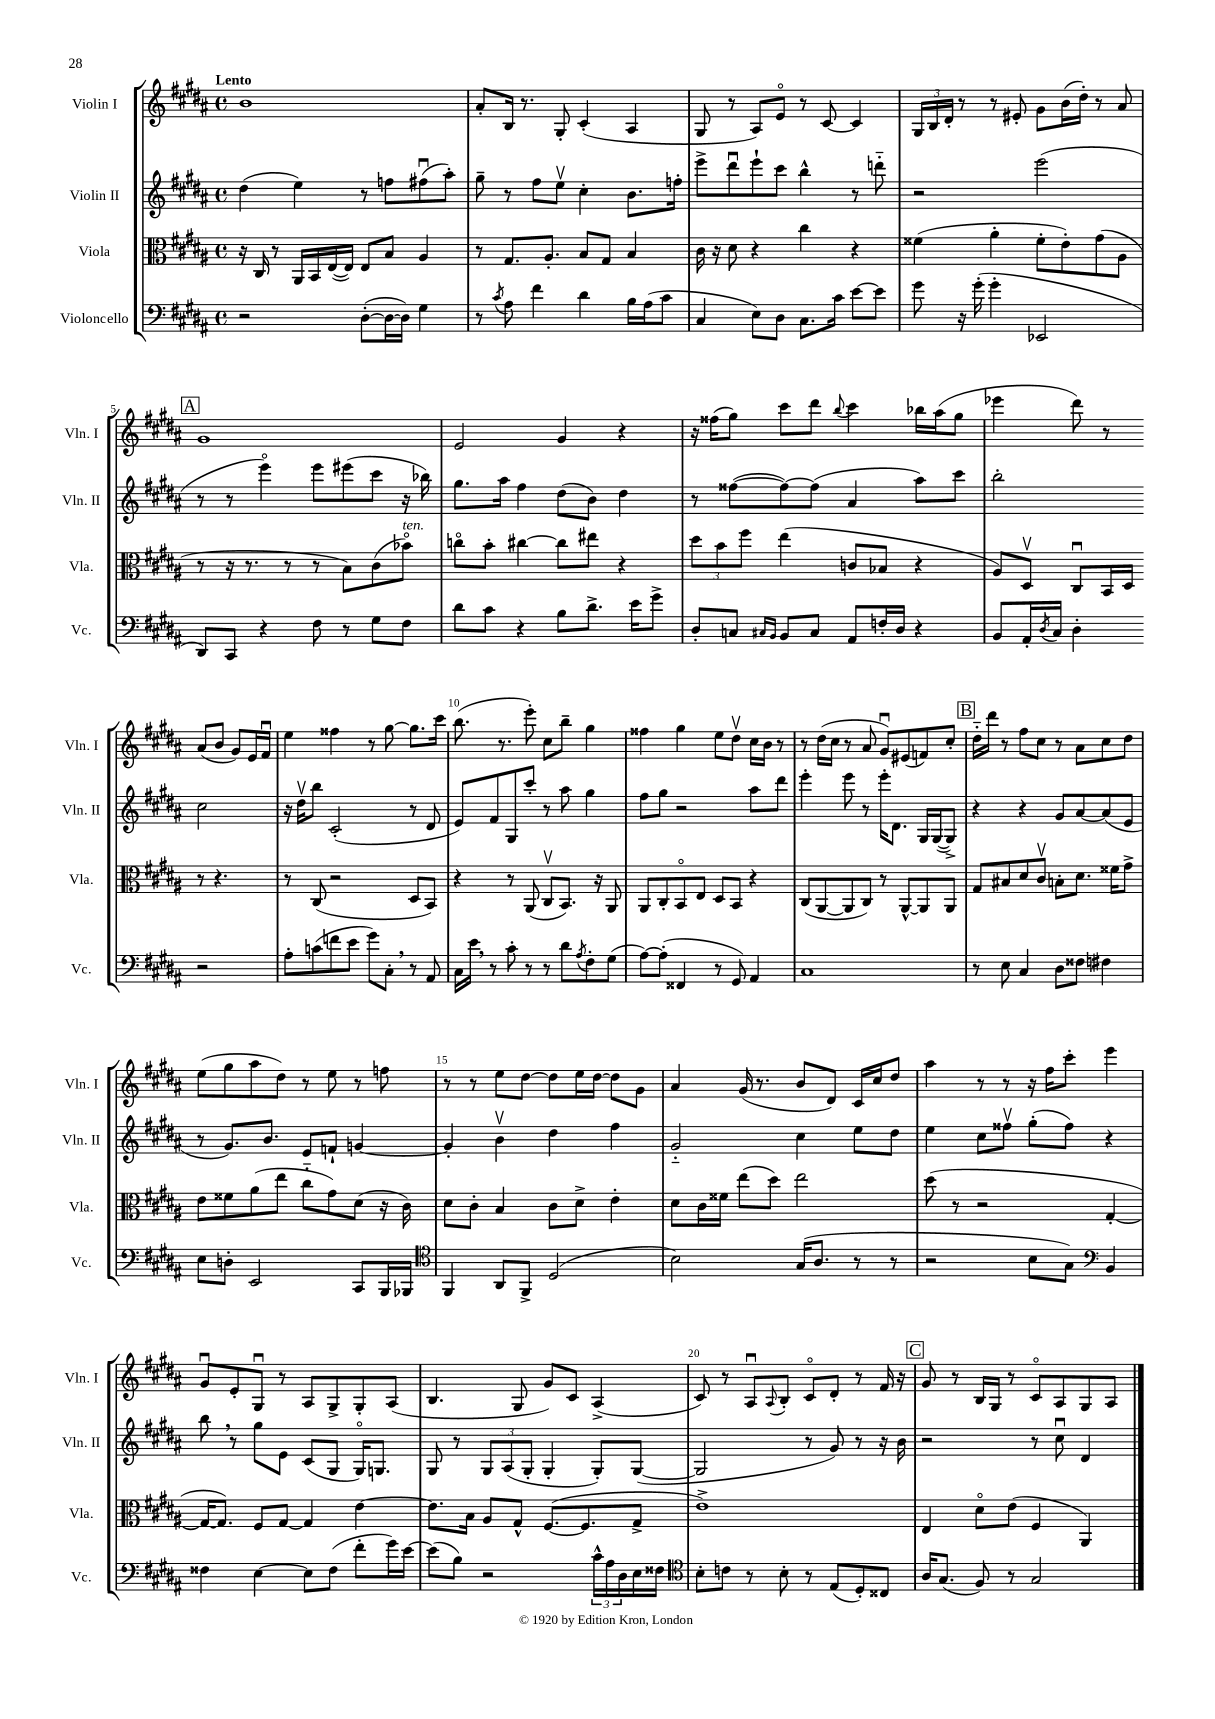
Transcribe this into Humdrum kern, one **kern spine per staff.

**kern	**kern	**kern	**kern
*staff4	*staff3	*staff2	*staff1
*clefF4	*clefC3	*clefG2	*clefG2
*k[f#c#g#d#a#]	*k[f#c#g#d#a#]	*k[f#c#g#d#a#]	*k[f#c#g#d#a#]
*M4/4	*M4/4	*M4/4	*M4/4
*met(c)	*met(c)	*met(c)	*met(c)
2r	16r	(4dd#	1b
.	16C#	.	.
.	8r	.	.
.	16AA#	4ee)	.
.	16BB	.	.
.	([16E	.	.
.	16E])	.	.
([8D#'	8E	8r	.
16D#_	8B	8ff	.
16D#])	.	.	.
4G#	4A#	(8ff#u	.
.	.	8aa#')	.
=	=	=	=
8r	8r	8gg#~	8a#'
8qc#	.	.	.
8A#	8.G#	8r	16B
.	.	.	8.r
4f#	.	8ff#	.
.	8.A#'	.	.
.	.	8eev	8G#'
4d#	8B	4cc#'	(4c#'
.	8G#	.	.
16B	4B	8.b	4A#
(16A#	.	.	.
8c#	.	.	.
.	.	16ff'	.
=	=	=	=
4C#	16c#	8eee^	8G#
.	16r	.	.
.	8d#	8ddd#u	8r
8E)	4r	8eee`	8A#)
8D#	.	8ccc#	8eo
8.C#	4cc#	4bb^^	8r
.	.	.	[8c#
16c#	.	.	.
[8e	4r	8r	4c#]
8e]	.	8ddd'~	.
=	=	=	=
8g#	(4f##	2r	24G#
.	.	.	24B
.	.	.	24d#'
16r	.	.	8r
(16g#'	.	.	.
4g#'	4a#'	.	8r
.	.	.	8e#'
2EE-	8f##'	(2eee	8g#
.	8e')	.	(16b
.	.	.	16dd#')
.	(8g#	.	8r
.	8A#	.	8a#
=	=	=	=
8DD#)	8r	8r	1g#
8CC#	16r	8r	.
.	8.r	.	.
4r	.	4eeeo)	.
.	8r	.	.
8F#	8r	8eee	.
8r	8B)	(8eee#	.
8G#	(8c#	8ccc#	.
8F#	8b-o)	16r	.
.	.	16bb-)	.
=	=	=	=
8d#	8cco	8.gg#	2e
8c#	8b'	.	.
.	.	16aa#	.
4r	[4cc#	4ff#	.
8B	8cc#]	(8dd#	4g#
8.d#^	8ee#	8b)	.
.	4r	4dd#	4r
16e	.	.	.
8g#^	.	.	.
=	=	=	=
8D#'	12dd#	8r	16r
.	.	.	(16ff##
.	12b	.	.
8C	.	([8ff##	8gg#)
.	12ff#	.	.
16qqC#	.	.	.
16qqBB	.	.	.
8BB	(4ee	8ff##_)	8ccc#
8C#	.	(8ff##]	8ddd#
.	.	.	8qqbb
8AA#	8c	4a#	4ccc#
16F'	8B-	.	.
16D#	.	.	.
4r	4r	8aa#)	16bb-
.	.	.	(16aa#
.	.	8ccc#	8gg#
=	=	=	=
8BB	8A#)	2bb'	4eee-
16AA#'	8D#v	.	.
8qD#	.	.	.
16C#	.	.	.
4D#'	8C#u	.	8ddd#)
.	16BB	.	8r
.	16D#	.	.
2r	8r	2cc#	(8a#
.	4.r	.	8b
.	.	.	8g#)
.	.	.	16e
.	.	.	16f#u
=	=	=	=
8A#'	8r	16r	4ee
.	.	16dd#v	.
(8c	(8C#	8bb	.
8f	2r	(2c#'	4ff##
8e	.	.	.
8g#)	.	.	8r
8C#'	.	.	[8gg#
8r	8D#	8r	8.gg#]
8AA#	8BB)	8d#	.
.	.	.	16ccc#
=	=	=	=
16C#	4r	8e)	(8.bb
16e	.	.	.
8r	.	8f#	.
.	.	.	8.r
8c#'	8r	8G#	.
8r	(8AA#	8ccc#'	8eee')
8r	8C#v	8r	8cc#
8d#	8.BB)	8aa#	8bb~
8qA#	.	.	.
8F#'	.	4gg#	4gg#
.	16r	.	.
(8G#	8AA#	.	.
=	=	=	=
[8A#)	8AA#	8ff#	4ff##
(8A#']	8C#'	8gg#	.
4FF##	8BBo	2r	4gg#
.	8E	.	.
8r	8D#	.	8ee
8GG#)	8BB	.	8dd#v
4AA#	4r	8aa#	16cc#
.	.	.	16b
.	.	8ddd#	8r
=	=	=	=
1C#	(8C#	4eee'	8r
.	[8AA#	.	(16dd#
.	.	.	16cc#
.	8AA#]	8eee	8r
.	8C#)	8r	8a#
.	8r	16eee'	8g#u)
.	.	8.d#	.
.	[8AA#^^	.	(8e#
.	8AA#]	16G#	8f)
.	.	([16G#	.
.	8AA#	8G#^])	8cc#'
=	=	=	=
8r	8G#	4r	16dd#'~
.	.	.	16ddd#
8E	8B#	.	8r
4C#	8d#	4r	8ff#
.	8c#v	.	8cc#
8D#	8B'	8g#	8r
8F##	8.d#	[8a#	8a#
4F#	.	(8a#]	8cc#
.	16f##	.	.
.	8g#^	8e	8dd#
=	=	=	=
8E	8e	8r	(8ee
8D'	8f##	8.g#)	8gg#
2EE	(8a#	.	8aa#
.	.	8.b	.
.	8ee	.	8dd#)
.	8cc#'~	8e	8r
.	8g#)	8f`	8ee
8CC#	(8d#	[4g	8r
16BBB	16r	.	8ff
16BBB-	16c#)	.	.
=	=	=	=
*clefC4	*	*	*
4FF#	8d#	4g']	8r
.	8c#'	.	8r
8AA#	4B	4bv	8ee
8FF#^	.	.	[8dd#
(2D#	8c#	4dd#	8dd#]
.	8d#^	.	16ee
.	.	.	[16dd#
.	4e'	4ff#	8dd#]
.	.	.	8g#
=	=	=	=
2B)	8d#	2g#'~	4a#
.	16c#	.	.
.	16f##	.	.
.	(8ee	.	(16g#
.	.	.	8.r
.	8dd#)	.	.
(16G#	2ee	4cc#	8b
8.A#	.	.	.
.	.	.	8d#)
8r	.	8ee	16c#
.	.	.	16cc#
8r	.	8dd#	8dd#
=	=	=	=
2r	(8dd#	4ee	4aa#
.	8r	.	.
.	2r	8cc#	8r
.	.	8ff##v	8r
8B	.	(8gg#'	16r
.	.	.	16ff#
8G#)	.	8ff##)	8ccc#'
*clefF4	*	*	*
4BB	[4G#'	4r	4eee
=	=	=	=
4F##	16G#_	8bb	8g#u
.	8.G#])	.	.
.	.	8r	8e'
[4E	8F#	8gg#	8G#u
.	[8G#	8e	8r
8E]	4G#]	(8c#	8A#
(8F##	.	8G#	8G#^
8f#'	[4e	16G#o)	8G#'
.	.	8.G	.
16g#)	.	.	(8A#
[16e	.	.	.
=	=	=	=
(8e]	8.e]	8G#	4.B
8B)	.	8r	.
.	16B	.	.
2r	8A#	12G#	.
.	.	(12A#	.
.	8G#^^	.	8G#
.	.	12G#'	.
.	([8.F#	4G#'	8g#)
.	.	.	8c#
.	8.F#]	.	.
24c#^^	.	8G#')	(4A#^
24A#	.	.	.
24D#	.	.	.
16E	8G#^	([8G#	.
16F##	.	.	.
=	=	=	=
*clefC4	*	*	*
8B'	1e^)	2G#]	8c#)
8c	.	.	8r
8r	.	.	8A#u
.	.	.	8qqA#
8B'	.	.	8B'
8r	.	8r	8c#o
(8E	.	8g#)	8d#'
8D#')	.	8r	8r
8C##	.	16r	16f#
.	.	16b	16r
=	=	=	=
16A#	4E	2r	8g#
(8.G#	.	.	.
.	.	.	8r
8F#)	8d#o	.	16B
.	.	.	16G#
8r	(8e	.	8r
2G#	4F#	8r	8c#o
.	.	8cc#u	8A#
.	4AA#)	4d#	8G#
.	.	.	8A#
==	==	==	==
*-	*-	*-	*-
